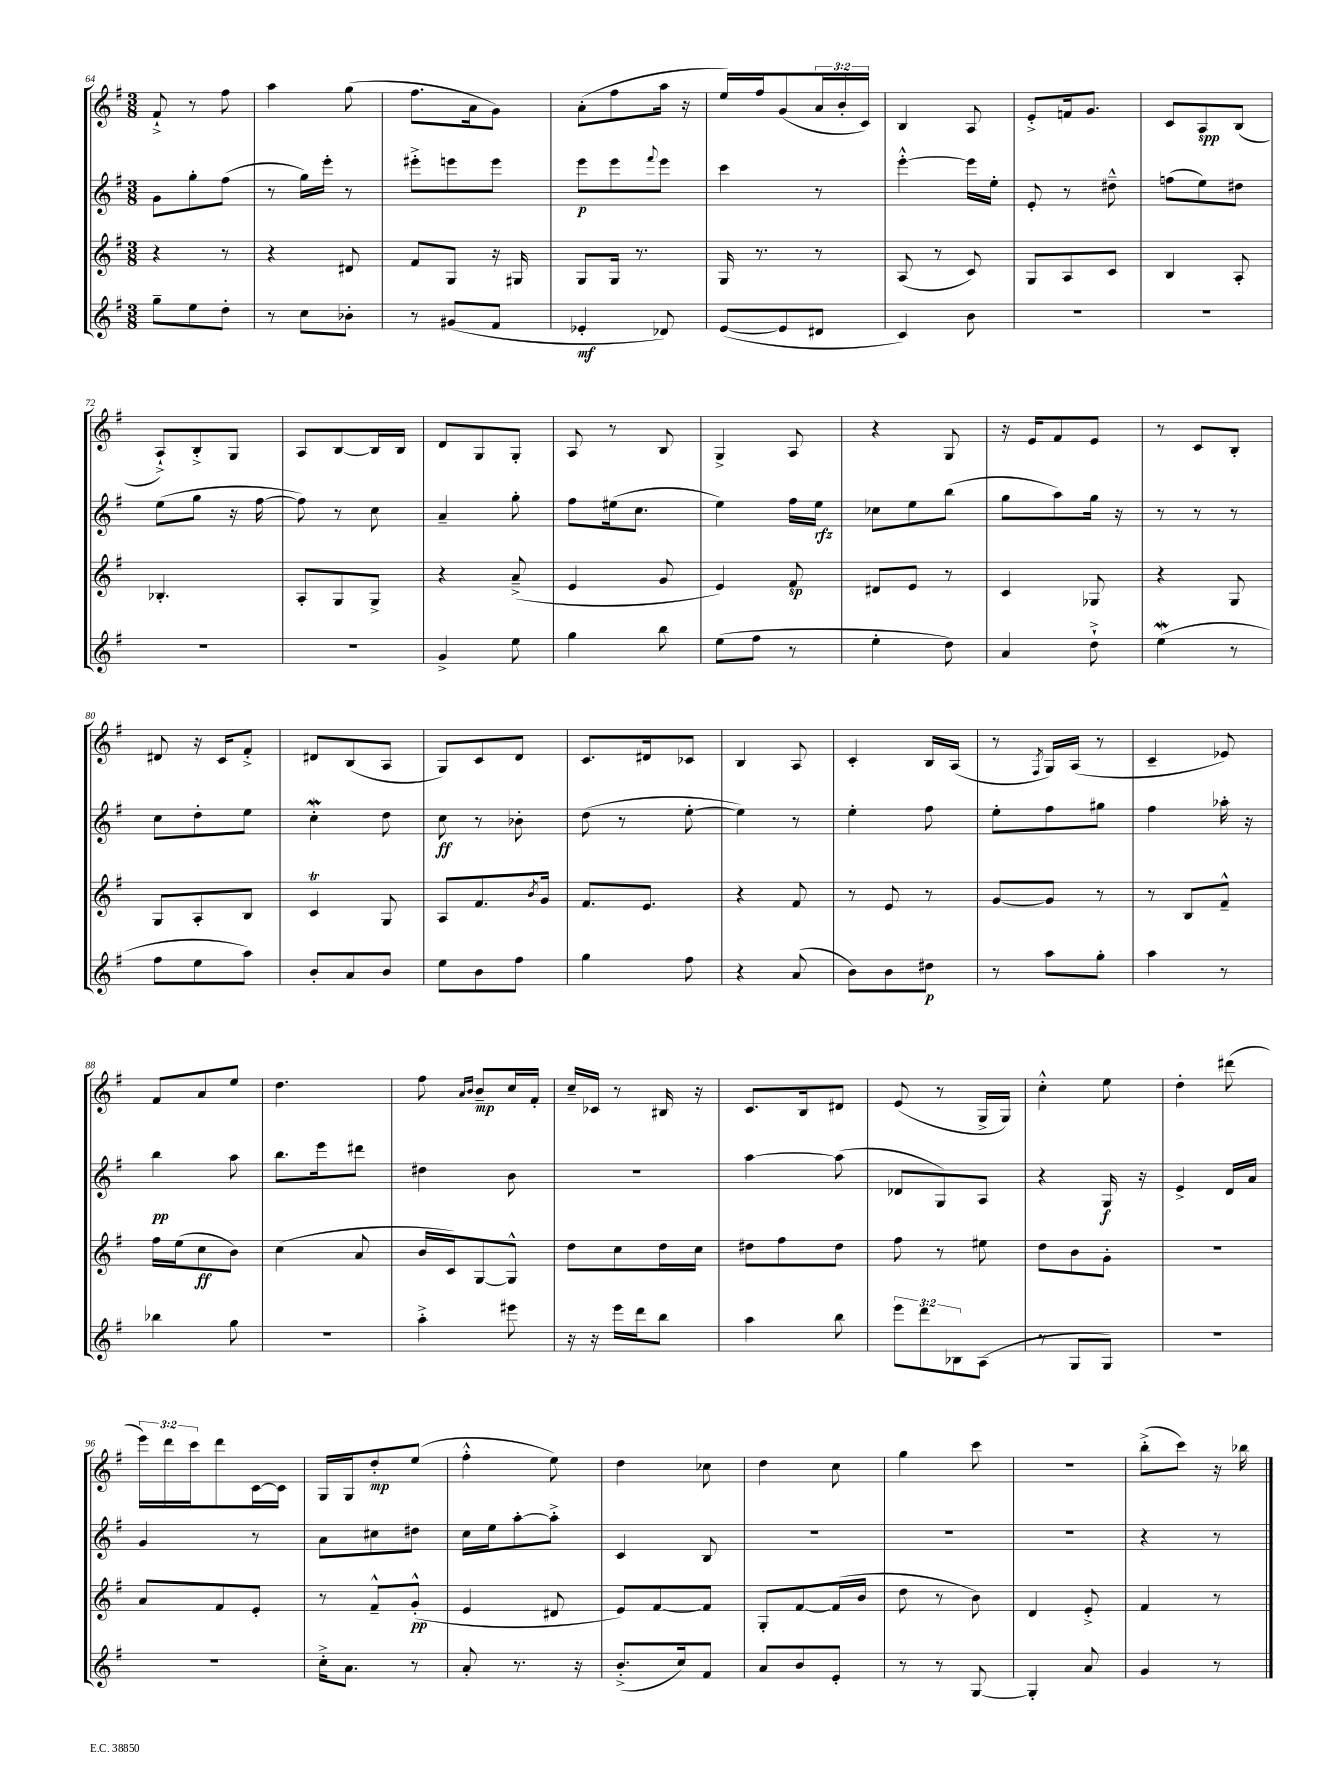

**kern	**kern	**kern	**kern
*staff4	*staff3	*staff2	*staff1
*clefG2	*clefG2	*clefG2	*clefG2
*k[f#]	*k[f#]	*k[f#]	*k[f#]
*M3/8	*M3/8	*M3/8	*M3/8
8gg~\L	4r	8g\L	8f#`^/
8ee\	.	8gg'\	8r
8dd'\J	8r	(8ff#\J	8ff#\
=	=	=	=
8r	4r	8r	4aa\
8cc\L	.	16gg\LL)	.
.	.	16eee'\JJ	.
8b-'\J	8d#/	8r	(8gg\
=	=	=	=
8r	8f#/L	8eee#'^\L	8.ff#\L
(8g#/L	8G/J	8eee\	.
.	.	.	16a\k
8f#/J	16r	8eee\J	8g\J)
.	16G#/	.	.
=	=	=	=
4e-'/	8G/L	8eee\L	(8a'\L
.	16G/Jk	8eee\	8ff#\
.	8.r	.	.
.	.	8qqfff#/	.
8d-/)	.	8eee\J	16aa\Jk
.	.	.	16r
=	=	=	=
([8e/L	16G/	4ccc\	16ee/LL)
.	8.r	.	16ff#/J
8e/]	.	.	(8g/
8d#/J	8r	8r	24a/L
.	.	.	24b'/
.	.	.	24c/JJ)
=	=	=	=
4c/)	(8A/	[4eee'^^\	4B/
.	8r	.	.
8b\	8c/)	16eee\]LL	8A/
.	.	16ee'\JJ	.
=	=	=	=
4.r	8G/L	8e'/	8e'^/L
.	8A/	8r	16f/k
.	.	.	8.g/J
.	8c/J	8dd#~^^\	.
=	=	=	=
4.r	4B/	(8ff\L	8c/L
.	.	8ee\)	8A/
.	8A'/	8dd#\J	(8B/J
=	=	=	=
4.r	4.B-'/	(8ee\L	8A`^/L)
.	.	8gg\J	8B'^/
.	.	16r	8G/J
.	.	[16ff#\	.
=	=	=	=
4.r	8A'/L	8ff#\])	8A/L
.	8G/	8r	[8B/
.	8G^/J	8cc\	16B/]L
.	.	.	16B/JJ
=	=	=	=
4g^/	4r	4a~/	8d/L
.	.	.	8G/
8ee\	(8a~^/	8gg'\	8G'/J
=	=	=	=
4gg\	4e/	8ff#\L	8A/
.	.	(16ee#\k	8r
.	.	8.cc\J	.
8bb\	8g/	.	8B/
=	=	=	=
(8ee\L	4e/)	4ee\)	4G^/
8ff#\J	.	.	.
8r	8f#/	16ff#\LL	8A/
.	.	16ee\JJ	.
=	=	=	=
4ee'\	8d#/L	8cc-\L	4r
.	8e/J	8ee\	.
8dd\)	8r	(8bb\J	8G/
=	=	=	=
4a/	4c/	8gg\L	16r
.	.	.	16e/LK
.	.	8aa\)	8f#/
8dd`^\	8G-/	16gg\Jk	8e/J
.	.	16r	.
=	=	=	=
(4ee\	4r	8r	8r
.	.	8r	8c/L
8r	8G/	8r	8B'/J
=	=	=	=
8ff#\L	8G/L	8cc\L	8d#/
8ee\	8A'/	8dd'\	16r
.	.	.	16c/LK
8aa\J)	8B/J	8ee\J	8f#'^/J
=	=	=	=
8b'/L	4c/	4cc'\	8d#/L
8a/	.	.	(8B/
8b/J	8G/	8dd\	8A/J
=	=	=	=
8ee\L	8A/L	8cc\	8G/L)
8b\	8.f#/	8r	8c/
8ff#\J	.	8b-'\	8d/J
.	8qb/	.	.
.	16g/Jk	.	.
=	=	=	=
4gg\	8.f#/L	(8dd\	8.c/L
.	.	8r	.
.	8.e/J	.	16d#/k
8ff#\	.	[8ee'\	8c-/J
=	=	=	=
4r	4r	4ee\])	4B/
(8a/	8f#/	8r	8A/
=	=	=	=
8b\L)	8r	4ee'\	4c'/
8b\	8e/	.	.
8dd#\J	8r	8ff#\	16B/LL
.	.	.	(16A/JJ
=	=	=	=
8r	[8g/L	8ee'\L	8r
.	.	.	8qF#/
8aa\L	8g/]J	8ff#\	16G/LL)
.	.	.	(16A/JJ
8gg'\J	8r	8gg#\J	8r
=	=	=	=
4aa\	8r	4ff#\	4c~/
.	8B/L	.	.
8r	8f#~^^/J	16aa-'\	8e-/)
.	.	16r	.
=	=	=	=
4bb-\	16ff#\LL	4bb\	8f#/L
.	(16ee\J	.	.
.	8cc\	.	8a/
8gg\	8b\J)	8aa\	8ee/J
=	=	=	=
4.r	(4cc\	8.bb\L	4.dd\
.	.	16eee\k	.
.	8a/	8ddd#\J	.
=	=	=	=
4aa'^\	16b/LL	4dd#\	8ff#\
.	16c/J)	.	.
.	.	.	16qqa/LL
.	.	.	16qqb/JJ
.	[8G/	.	8b~/L
8eee#\	8G^^/]J	8b\	16cc/L
.	.	.	16f#'/JJ
=	=	=	=
16r	8dd\L	4.r	16cc~/LL
16r	.	.	16c-/JJ
16eee\LL	8cc\	.	8r
16ddd\J	.	.	.
8bb\J	16dd\L	.	16B#/
.	16cc\JJ	.	16r
=	=	=	=
4aa\	8dd#\L	[4aa\	8.c/L
.	8ff#\	.	.
.	.	.	16B/k
8bb\	8dd#\J	(8aa\]	8d#/J
=	=	=	=
12eee\L	8ff#\	8d-/L	(8e/
12ddd\	.	.	.
.	8r	8G/)	8r
12B-\	.	.	.
(8A\J	8ee#\	8A/J	16G^/LL
.	.	.	16G/JJ)
=	=	=	=
8r	8dd\L	4r	4cc'^^\
8G/L	8b\	.	.
8G/J)	8g'\J	16G/	8ee\
.	.	16r	.
=	=	=	=
4.r	4.r	4e^/	4dd'\
.	.	16d/LL	(8ddd#\
.	.	16a/JJ	.
=	=	=	=
4.r	8a/L	4g/	24eee\LL)
.	.	.	24ddd\
.	.	.	24ccc\J
.	8f#/	.	8ddd\
.	8e'/J	8r	[16c\L
.	.	.	16c\]JJ
=	=	=	=
16cc'^\LK	8r	8a\L	16G/LL
8.a\J	.	.	16G/J
.	8f#~^^/L	8cc#\	8dd'/
8r	(8g'^^/J	8dd#\J	(8ee/J
=	=	=	=
8a'/	4e/	16cc\LL	4ff#'^^\
.	.	16ee\J	.
8.r	.	[8aa'\	.
.	8d#/	8aa'^\]J	8ee\)
16r	.	.	.
=	=	=	=
(8.b'^/L	8e/L)	4c/	4dd\
.	[8f#/	.	.
16cc/k)	.	.	.
8f#/J	8f#/]J	8B/	8cc-\
=	=	=	=
8a/L	8G'/L	4.r	4dd\
8b/	[8f#/	.	.
8e'/J	(16f#/]L	.	8cc\
.	16b/JJ	.	.
=	=	=	=
8r	8dd\	4.r	4gg\
8r	8r	.	.
[8G/	8b\)	.	8ccc\
=	=	=	=
4G'/]	4d/	4.r	4.r
8a/	8e'^/	.	.
=	=	=	=
4g/	4f#/	4r	(8bb'^\L
.	.	.	8ccc\J)
8r	8r	8r	16r
.	.	.	16bb-\
==	==	==	==
*-	*-	*-	*-
